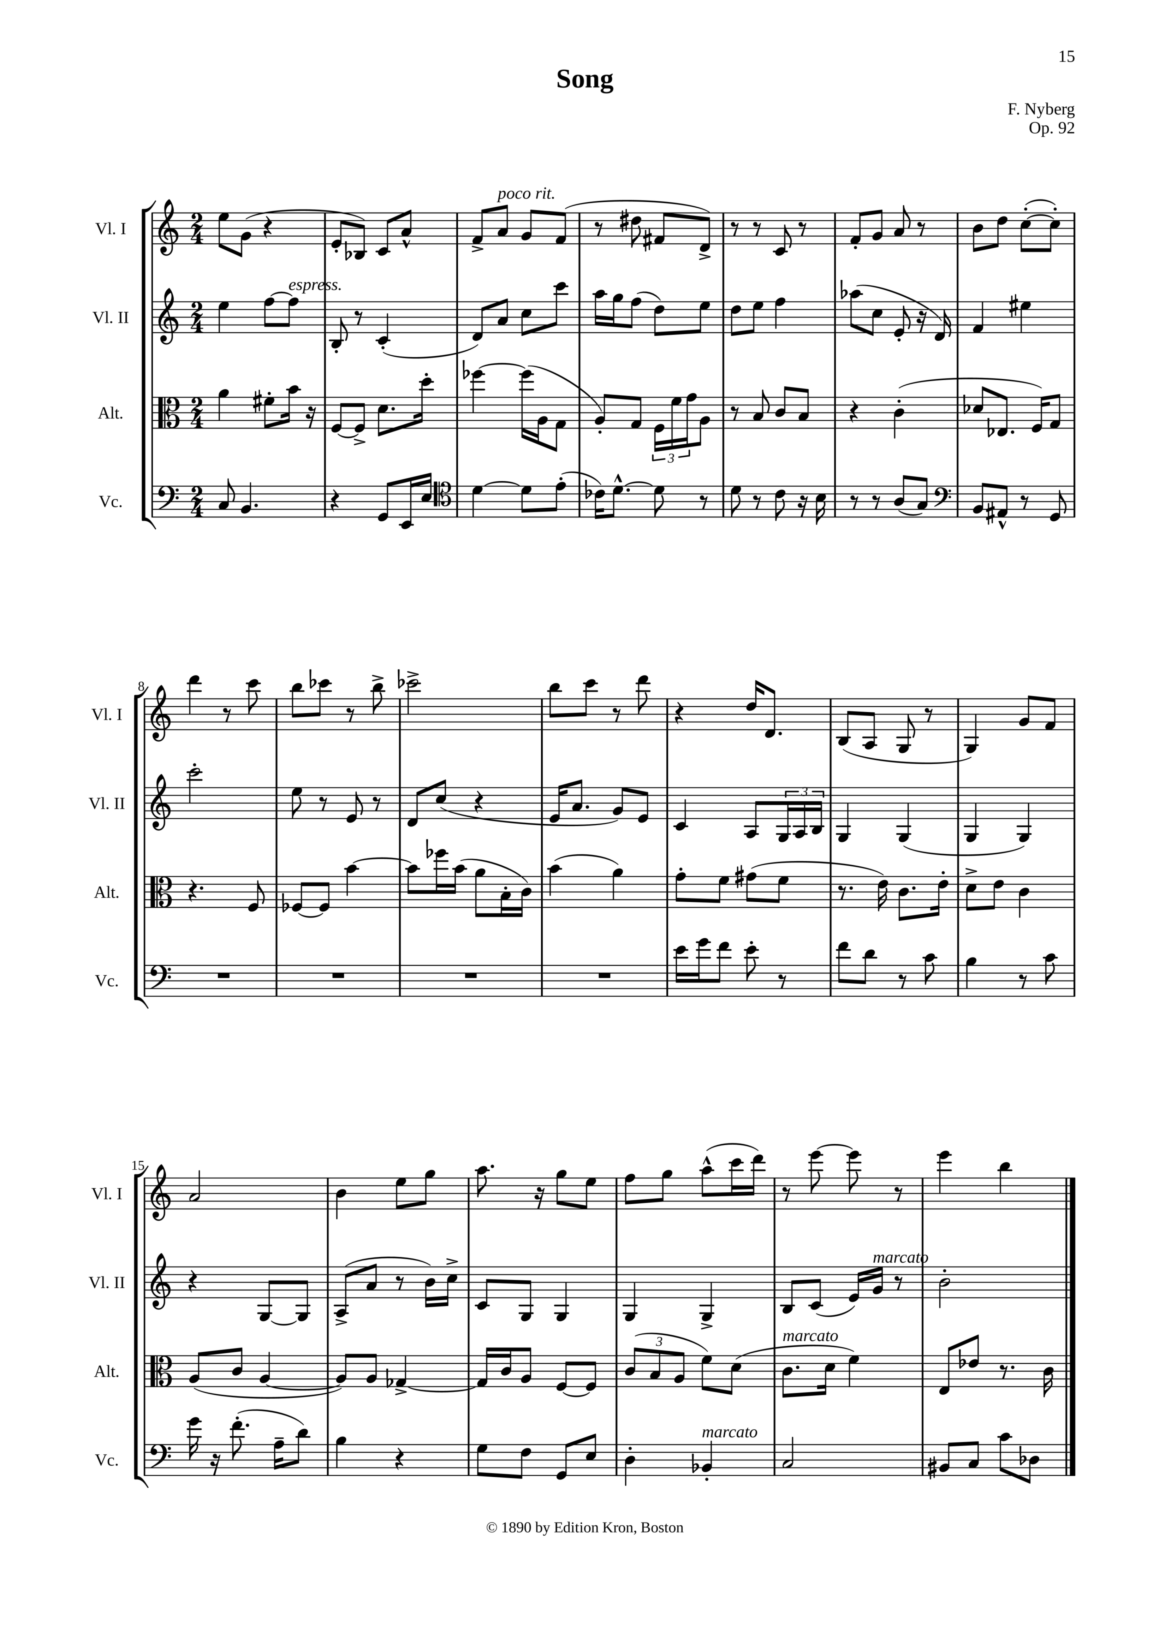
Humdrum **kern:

**kern	**kern	**kern	**kern
*staff4	*staff3	*staff2	*staff1
*clefF4	*clefC3	*clefG2	*clefG2
*k[]	*k[]	*k[]	*k[]
*M2/4	*M2/4	*M2/4	*M2/4
8C/	4a\	4ee\	8ee\L
4.BB/	.	.	(8g\J
.	8f#'\L	[8ff\L	4r
.	16b\Jk	8ff\]J	.
.	16r	.	.
=	=	=	=
4r	[8F/L	8B'/	8e'/L
.	8F^/]J	8r	8B-/J)
8GG/L	8.d\L	(4c'/	8c/L
16EE/L	.	.	8a^^/J
16E/JJ	16dd'\Jk	.	.
=	=	=	=
*clefC4	*	*	*
[4d\	[4ff-\	8d/L)	8f^/L
.	.	8a/J	8a/J
8d\]L	(16ff-\]LL	8cc\L	8g/L
.	16A\J	.	.
(8e'\J	8G\J	8ccc\J	(8f/J
=	=	=	=
16c-\LK)	8A'/L)	16aa\LL	8r
[8.d^^\J	.	16gg\J	.
.	8G/J	(8ff\J	8dd#\
8d\]	24F\LL	8dd\L)	8f#/L
.	24f\	.	.
.	24g\J	.	.
8r	8A\J	8ee\J	8d^/J)
=	=	=	=
8d\	8r	8dd\L	8r
8r	8B/	8ee\J	8r
8c\	8c/L	4ff\	8c/
16r	8B/J	.	8r
16B\	.	.	.
=	=	=	=
8r	4r	(8aa-\L	8f'/L
8r	.	8cc\J	8g/J
(8A/L	(4c'\	8e'/	8a/
8G/J)	.	16r	8r
.	.	16d/)	.
=	=	=	=
*clefF4	*	*	*
8BB/L	8d-/L	4f/	8b\L
8AA#^^/J	8.E-/J	.	8dd\J
8r	.	4ee#\	([8cc'\L
.	16F/LK)	.	.
8GG/	8G/J	.	8cc'\]J)
=	=	=	=
2r	4.r	2ccc'\	4ddd\
.	.	.	8r
.	8F/	.	8ccc\
=	=	=	=
2r	[8F-/L	8ee\	8bb\L
.	8F-/]J	8r	8ccc-\J
.	[4b\	8e/	8r
.	.	8r	8bb^\
=	=	=	=
2r	8b\]L	8d/L	2ccc-^\
.	16ff-\L	(8cc/J	.
.	(16b\JJ	.	.
.	8a\L	4r	.
.	16B'\L	.	.
.	16c\JJ)	.	.
=	=	=	=
2r	(4b\	16e/LK	8bb\L
.	.	8.a/J	.
.	.	.	8ccc\J
.	4a\)	8g/L)	8r
.	.	8e/J	8ddd\
=	=	=	=
16e\LL	8g'\L	4c/	4r
16g\J	.	.	.
8f\J	8f\J	.	.
8e'\	(8g#\L	8A/L	16dd/LK
.	.	.	8.d/J
8r	8f\J	24G/L	.
.	.	24A/	.
.	.	24B/JJ	.
=	=	=	=
8f\L	8.r	4G/	(8B/L
8d\J	.	.	8A/J
.	16e\)	.	.
8r	8.c\L	(4G/	8G/
8c\	.	.	8r
.	16e'\Jk	.	.
=	=	=	=
4B\	8d^\L	4G/	4G/)
.	8e\J	.	.
8r	4c\	4G/)	8g/L
8c\	.	.	8f/J
=	=	=	=
16g\	(8A/L	4r	2a/
16r	.	.	.
(8.f'\	8c/J	.	.
.	[4A/	[8G/L	.
16A~\LK	.	.	.
8d\J)	.	8G/]J	.
=	=	=	=
4B\	8A/]L)	(8A^/L	4b\
.	8A/J	8a/J	.
4r	[4G-^/	8r	8ee\L
.	.	16b\LL)	8gg\J
.	.	16cc^\JJ	.
=	=	=	=
8G\L	16G-/]LL	8c/L	8.aa\
.	16c/J	.	.
8F\J	8A/J	8G/J	.
.	.	.	16r
8GG/L	[8F/L	4G/	8gg\L
8E/J	8F/]J	.	8ee\J
=	=	=	=
4D'\	(12c/L	4G/	8ff\L
.	12B/	.	.
.	.	.	8gg\J
.	12A/J	.	.
4BB-'/	8f\L)	4G^/	(8aa^^\L
.	(8d\J	.	16ccc\L
.	.	.	16ddd\JJ)
=	=	=	=
2C/	8.c\L	8B/L	8r
.	.	(8c/J	[8eee\
.	16d\Jk	.	.
.	4f\)	16e/LL)	8eee\]
.	.	16g/JJ	.
.	.	8r	8r
=	=	=	=
8BB#/L	8E/L	2b'\	4eee\
8C/J	8e-/J	.	.
8c\L	8.r	.	4bb\
8D-\J	.	.	.
.	16c\	.	.
==	==	==	==
*-	*-	*-	*-
